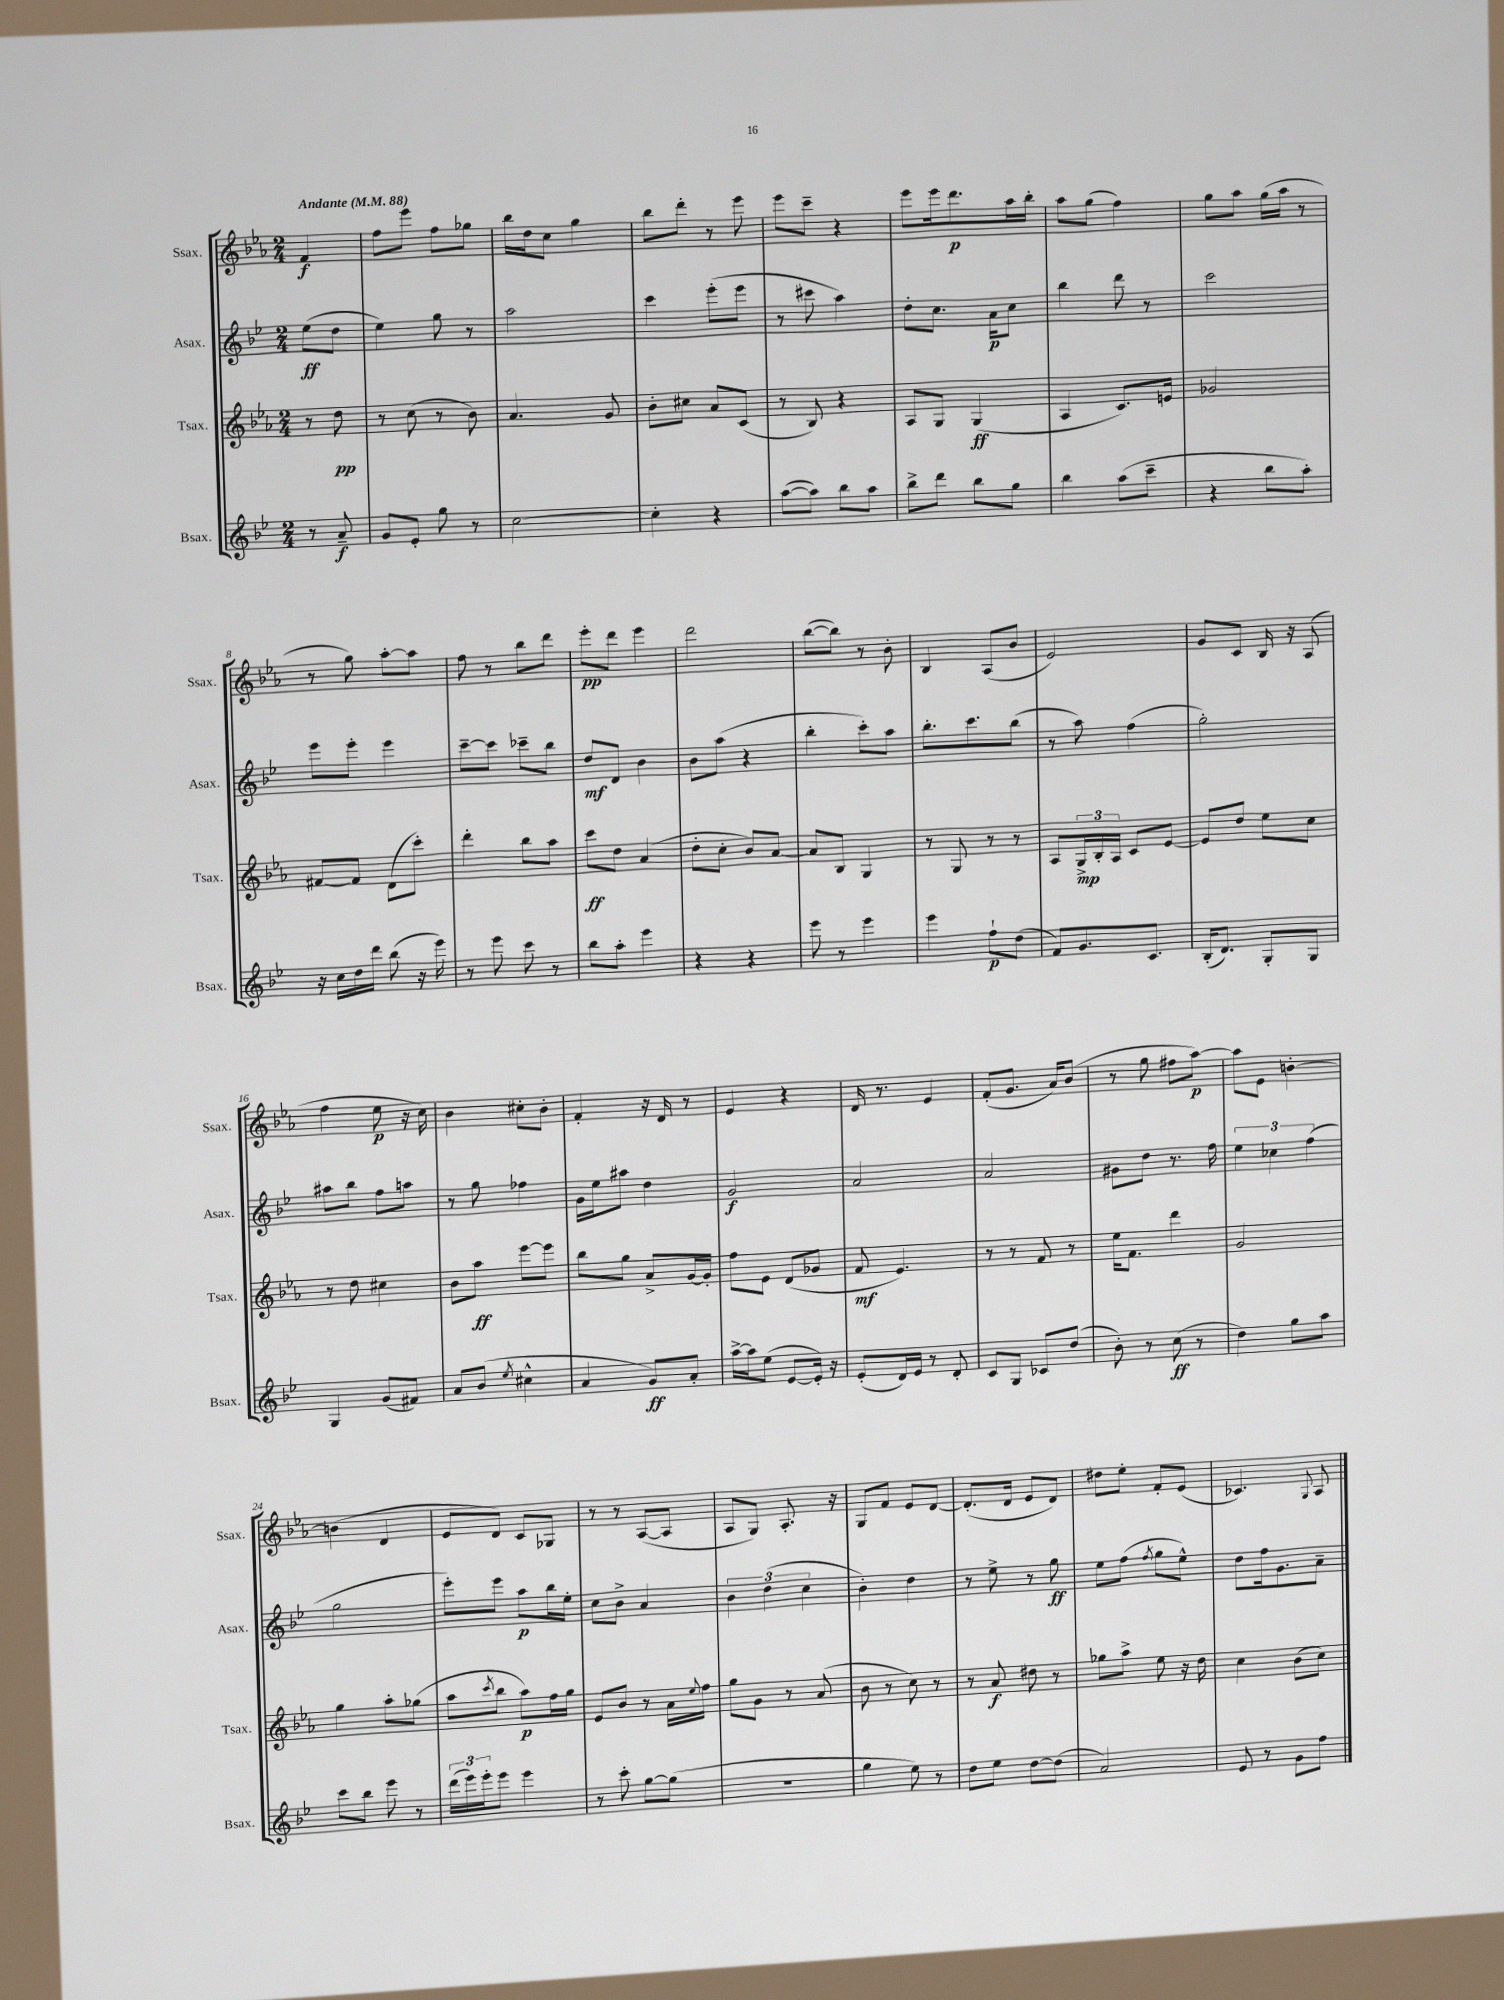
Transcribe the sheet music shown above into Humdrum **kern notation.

**kern	**kern	**kern	**kern
*staff4	*staff3	*staff2	*staff1
*clefG2	*clefG2	*clefG2	*clefG2
*k[b-e-]	*k[b-e-a-]	*k[b-e-]	*k[b-e-a-]
*M2/4	*M2/4	*M2/4	*M2/4
*MM88	*MM88	*MM88	*MM88
8r	8r	(8ee-\L	4f/
8a~/	8dd\	8dd\J	.
=	=	=	=
8g/L	8r	4ee-\)	8ff\L
8e-'/J	(8cc\	.	8eee-\J
8gg\	8r	8gg\	8ff\L
8r	8b-\)	8r	8gg-\J
=	=	=	=
[2cc\	4.a-/	2aa\	16bb-\LL
.	.	.	16dd\J
.	.	.	8cc\J
.	.	.	4gg\
.	8g/	.	.
=	=	=	=
4cc'\]	8b-'\L	4ccc\	8bb-\L
.	8cc#\J	.	8ddd'\J
4r	8a-/L	(8eee-'\L	8r
.	(8c/J	8eee-\J	8eee-\
=	=	=	=
([8aa\L	8r	8r	8eee-\L
8aa\]J)	8B-/)	8ccc#\	8ccc~\J
8bb-\L	4r	4aa\)	4r
8aa\J	.	.	.
=	=	=	=
8bb-^\L	8A-/L	8dd'\L	8eee-\L
8ddd\J	8G/J	8.cc\J	16eee-\k
.	.	.	8.ddd\
8bb-\L	(4G/	.	.
.	.	16a\LK	.
8gg\J	.	8cc\J	16aa-\L
.	.	.	16bb-'\JJ
=	=	=	=
4bb-\	4A-/	4bb-\	8aa-\L
.	.	.	(8gg\J
(8aa\L	8.c/L)	8ddd\	4ff\)
8ccc~\J	.	8r	.
.	16e/Jk	.	.
=	=	=	=
4r	2g-/	2ccc\	8gg\L
.	.	.	8aa-\J
8bb-\L	.	.	(16gg\LL
.	.	.	16aa-\JJ
8aa'\J)	.	.	8r
=	=	=	=
16r	[8f#/L	8eee-\L	8r
16cc\LL	.	.	.
16dd\	8f#/]J	8eee-'\J	8gg\)
16ddd\JJ	.	.	.
(8bb-\	(8d\L	4eee-\	[8aa-'\L
16r	8ccc'\J)	.	8aa-\]J
16eee-\)	.	.	.
=	=	=	=
8r	4ddd'\	[8ccc~\L	8ff\
8eee-\	.	8ccc\]J	8r
8ccc\	8bb-\L	8ccc-~\L	8bb-\L
8r	8aa-\J	8bb-\J	8ddd\J
=	=	=	=
8bb-\L	8ccc\L	8dd/L	8eee-'\L
8aa'\J	8dd\J	8d/J	8ddd\J
4eee-\	(4a-/	4b-\	4eee-\
=	=	=	=
4r	8dd'\L	8b-\L	2ddd\
.	8cc'\J	(8aa\J	.
4r	8b-/L)	4r	.
.	[8a-/J	.	.
=	=	=	=
8eee-\	8a-/]L	4bb-'\	([8bb-\L
8r	8B-/J	.	8bb-\]J)
4eee-\	4G/	8ccc'\L)	8r
.	.	8aa\J	8b-'\
=	=	=	=
4eee-\	8r	8.bb-'\L	4B-/
.	8G/	.	.
.	.	8.ccc\	.
8ff`\L	8r	.	(8A-/L
(8dd\J	8r	(8bb-\J	8b-/J
=	=	=	=
8f/L)	8A-/L	8r	2e-/)
8.g/	24G^/L	8aa\)	.
.	24B-'/	.	.
.	24A-/JJ	.	.
.	8c/L	(4ff\	.
8.c/J	.	.	.
.	[8e-/J	.	.
=	=	=	=
(16B-'/LK	8e-/]L	2gg'\)	8g/L
8.d/J)	.	.	.
.	8dd/J	.	8c/J
8G'/L	8ee-\L	.	16B-/
.	.	.	16r
8G/J	8cc\J	.	(8A-/
=	=	=	=
4G/	8r	8aa#\L	4ff\
.	8dd\	8bb-\J	.
(8g/L	4cc#\	8ff\L	8ee-\
8f#/J)	.	8aa\J	16r
.	.	.	16cc\)
=	=	=	=
8a/L	8b-\L	8r	4b-\
(8b-/J	8aa-\J	8gg\	.
8qee-/	.	.	.
4cc#^^\	[8eee-\L	4ff-\	8cc#'\L
.	8eee-\]J	.	8b-'\J
=	=	=	=
4a/	8bb-\L	16g\LL	4f'/
.	.	16ee-\J	.
.	8gg\J	8aa#\J	.
8g/L)	8a-^/L	4dd\	16r
.	.	.	16d/
8a'/J	[16g/L	.	8r
.	16g'/]JJ	.	.
=	=	=	=
[16aa^\LL	8ff\L	2g/	4e-/
16aa\]J	.	.	.
(8ee-\J	8e-\J	.	.
[8e-/L	(8d/L	.	4r
16e-'/]Jk)	8g-/J	.	.
16r	.	.	.
=	=	=	=
(8e-'/L	8f/	2a/	16d/
.	.	.	8.r
16d/L)	4.e-/)	.	.
16e-/JJ	.	.	.
8r	.	.	4e-/
8d'/	.	.	.
=	=	=	=
8c/L	8r	2a/	(8f'/L
8G/J	8r	.	8.g/J
8c-/L	8f/	.	.
.	.	.	16a-/LK)
(8dd/J	8r	.	(8b-/J
=	=	=	=
8b-'\)	16ee-\LK	8g#\L	8r
.	8.f\J	.	.
8r	.	8dd\J	8gg\
(8cc\	4ddd\	8.r	8ff#\L
8r	.	.	[8aa-\J)
.	.	16ff\	.
=	=	=	=
4dd\)	2g/	6ee-\	8aa-\]L
.	.	.	8e-\J
.	.	6cc-\	.
8gg\L	.	.	[4b'\
.	.	(6ff\	.
8aa\J	.	.	.
=	=	=	=
8ccc\L	4gg\	2gg\	(4b\]
8bb-\J	.	.	.
8eee-\	8aa-'\L	.	4d/
8r	(8gg-\J	.	.
=	=	=	=
(24ddd\LL	8aa-\L	8eee-'\L)	8e-/L
24eee-\)	.	.	.
24eee-'\J	.	.	.
.	8qccc/	.	.
8eee-\J	8bb-\J	8eee-\J	8d/J)
4eee-\	8aa-\L)	8aa\L	8c/L
.	16ff\L	16bb-\L	8G-/J
.	16gg\JJ	16ee-'\JJ	.
=	=	=	=
8r	8e-/L	8cc\L	8r
8ccc'\	8b-/J	8b-^\J	8r
[8gg\L	8r	4a/	([8A-/L
(8gg\]J	16a-\LL	.	8A-/]J
.	8qqee-/	.	.
.	16ff\JJ	.	.
=	=	=	=
2r	8gg\L	6b-\	8A-/L
.	8g\J	.	8G/J)
.	.	(6dd\	.
.	8r	.	8.A-'/
.	.	6cc\	.
.	(8a-/	.	.
.	.	.	16r
=	=	=	=
4gg\	8b-\	4b-'\)	8G/L
.	8r	.	8f/J
8ee-\)	8cc\)	4dd\	8e-/L
8r	8r	.	[8d/J
=	=	=	=
8dd\L	8r	8r	(8.d'/]L
8ee-\J	8a-/	8ee-^\	.
.	.	.	16d/Jk
[8dd\L	8dd#\	8r	8e-/L
(8dd\]J	8r	8gg\	8d/J)
=	=	=	=
2a/)	8gg-\L	8ee-\L	8dd#\L
.	8aa-^\J	(8ff\J	8ee-'\J
.	.	8qff/	.
.	8ee-\	8gg\L	8f'/L
.	16r	8ee-^^\J)	(8e-/J
.	16dd\	.	.
=	=	=	=
8e-/	4cc\	8dd\L	4.c-/)
8r	.	16ff\k	.
.	.	8.g\	.
8g\L	(8b-\L	.	.
.	.	.	8qqG/
8ff\J	8cc\J)	8a~\J	8A-/
==	==	==	==
*-	*-	*-	*-
